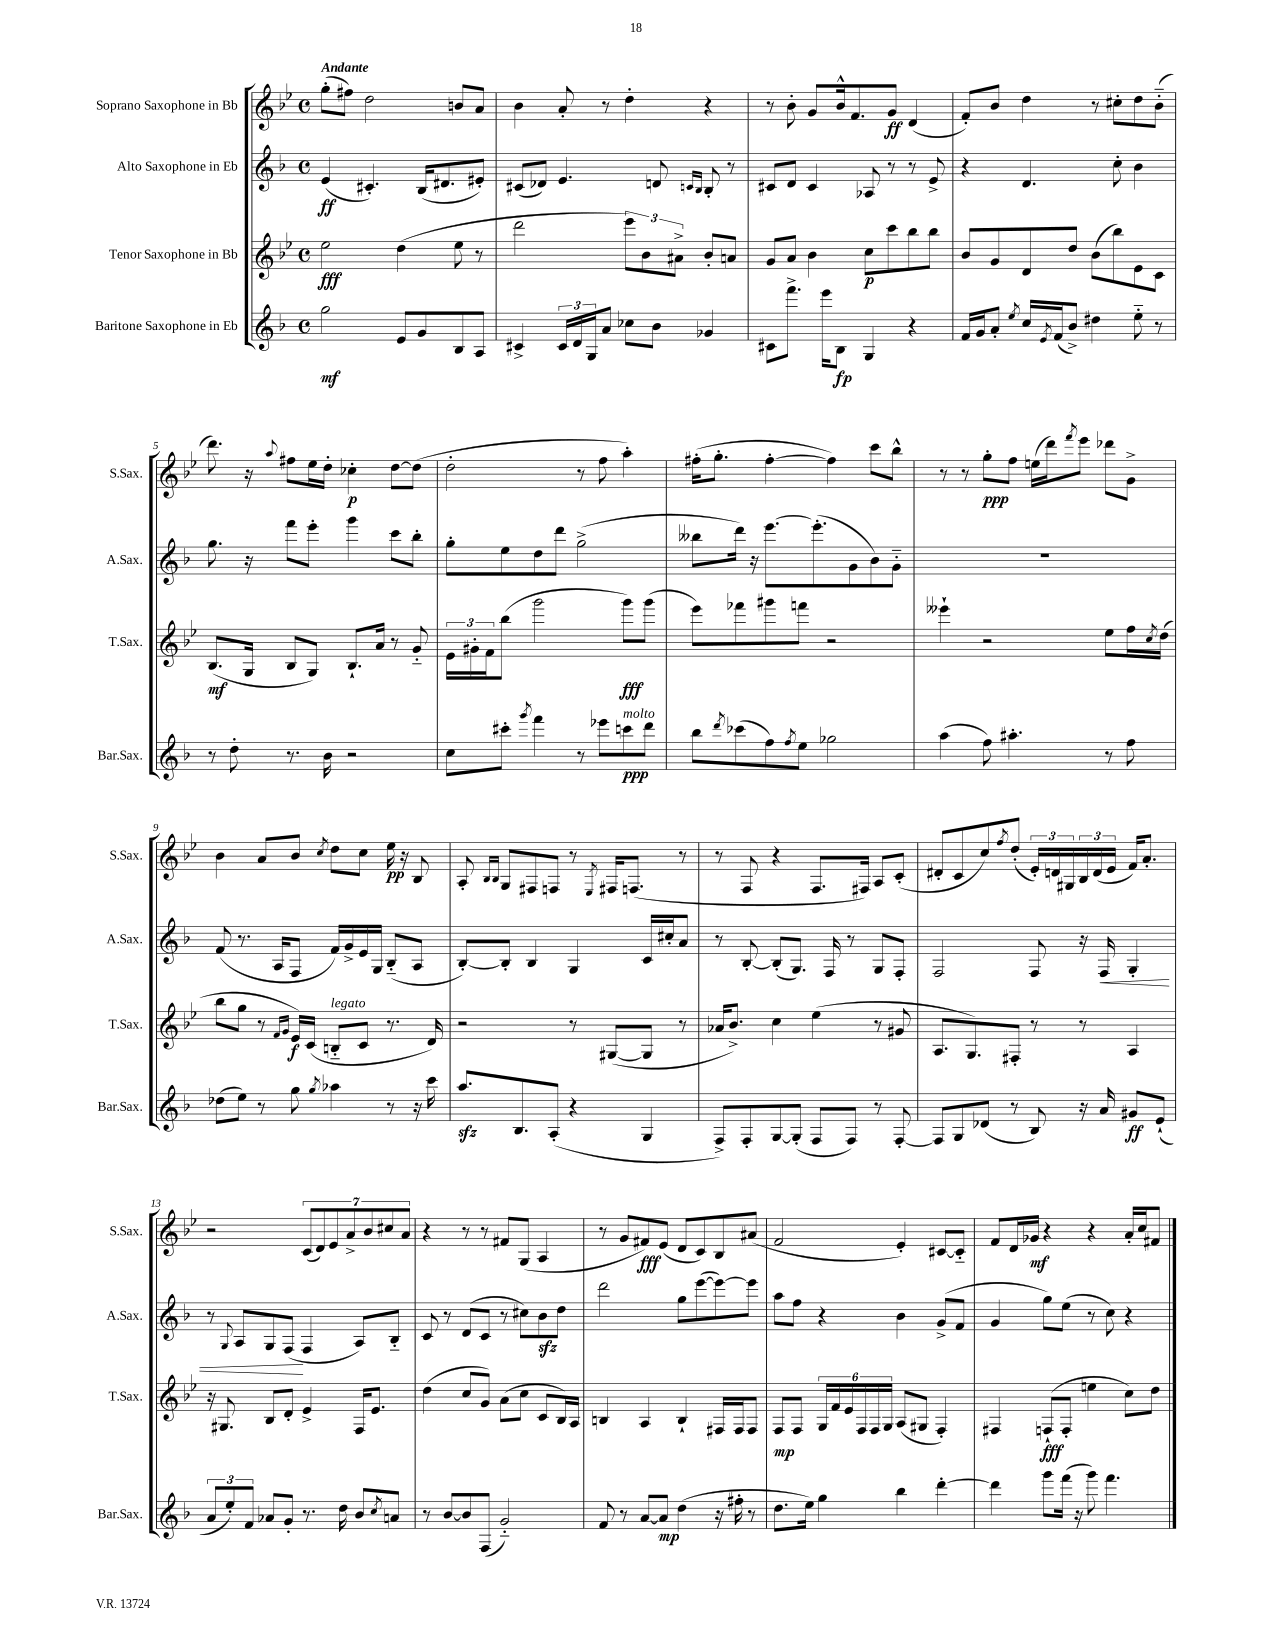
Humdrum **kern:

**kern	**kern	**kern	**kern
*staff4	*staff3	*staff2	*staff1
*clefG2	*clefG2	*clefG2	*clefG2
*k[b-]	*k[b-e-]	*k[b-]	*k[b-e-]
*M4/4	*M4/4	*M4/4	*M4/4
*met(c)	*met(c)	*met(c)	*met(c)
2gg	2ee-	(4e	(8gg'
.	.	.	8ff#)
.	.	4.c#')	2dd
8e	(4dd	.	.
8g	.	(16B-	.
.	.	8.d#	.
8B-	8ee-	.	8b
8A	8r	8e#')	8a
=	=	=	=
4c#^	2ddd	(8c#	4b-
.	.	8d-)	.
24c#	.	4.e	8a'
24d	.	.	.
24G	.	.	.
8a	.	.	8r
8cc-	12eee-)	.	4dd'
.	12b-	.	.
8b-	.	8d	.
.	12a#^	.	.
.	.	16qqc	.
.	.	16qqB-	.
4g-	8b-'	8B-'	4r
.	8a	8r	.
=	=	=	=
8c#	8g	8c#	8r
8.fff^	8a	8d	8b-'
.	4b-	4c#	8g
16eee	.	.	.
8B-	.	.	16b-^^
.	.	.	8.f
4G	8cc	8A-	.
.	8ccc	8r	8g
4r	8bb-	8r	(4d
.	8bb-	8e^	.
=	=	=	=
16f	8b-	4r	8f')
16g	.	.	.
8a'	8g	.	8b-
8qee	.	.	.
16cc	8d	4.d	4dd
8qe	.	.	.
(16f	.	.	.
8b-^)	8dd	.	.
4dd#	(8b-	.	8r
.	8bb-)	8cc'	8cc#'
8ee'~	8e-	4b-	8dd
8r	8c	.	(8b-'~
=	=	=	=
8r	(8.B-	8.gg	8.ddd)
8dd'	.	.	.
.	16G	16r	16r
.	.	.	8qqaa
8.r	8B-	8fff	8ff#
.	8G)	8eee'	16ee-
16b-	.	.	16dd'
2r	8.B-`	4ggg	4cc-'
.	16a	.	.
.	8r	8ccc	[8dd
.	8g'~	8bb-'	(8dd]
=	=	=	=
8cc	24e-	8gg'	2dd'
.	24g#'	.	.
.	24f	.	.
8ccc#'	(8bb-	8ee	.
8qggg	.	.	.
4fff	2ggg	8dd	.
.	.	8ddd	.
8r	.	(2gg^	8r
8eee-	.	.	8ff
8ccc	8ggg)	.	4aa')
8ddd	(8ggg	.	.
=	=	=	=
8bb-	8eee-)	8bb--	(16ff#'
.	.	.	8.gg'
8qddd	.	.	.
(8ccc-	8fff-	16ddd)	.
.	.	16r	.
8ff)	8ggg#	[8.eee	[4ff#'
8qff	.	.	.
8ee	8fff	.	.
.	.	(8.eee']	.
2gg-	2r	.	4ff#])
.	.	8g	.
.	.	8b-)	8ccc
.	.	8g'~	8bb-^^
=	=	=	=
(4aa	4eee--`	1r	8r
.	.	.	8r
8ff)	2r	.	8gg'
4.aa#'	.	.	8ff
.	.	.	(16ee
.	.	.	16ddd)
.	.	.	8qfff
.	.	.	8eee-
8r	8ee-	.	8ddd-
8ff	16ff	.	8g^
.	8qcc	.	.
.	(16dd	.	.
=	=	=	=
(8dd-	8bb-	(8f	4b-
8ee)	8gg	8.r	.
8r	8r	.	8a
.	.	16A	.
.	16qqf	.	.
.	16qqg	.	.
8gg	16e-)	8F	8b-
.	(16c	.	.
8qgg	.	.	8qcc
4aa-	8B'~	16f)	8dd
.	.	16g^	.
.	8c	16e	8cc
.	.	16G	.
8r	8.r	(8B-'~	16ee-
.	.	.	16r
16r	.	8A	8B-
16ccc	16d)	.	.
=	=	=	=
8.aa	2r	[8B-')	8A'
.	.	.	16qqB-
.	.	.	16qqB-
.	.	8B-']	8G
8.B-	.	.	.
.	.	4B-	8F#
(8A'	.	.	8F
4r	8r	4G	8r
.	.	.	8qE-
.	([8G#	.	16F#
.	.	.	(8.F
4G	8G#]	16c	.
.	.	16cc#'	.
.	8r	8a	8r
=	=	=	=
8F^)	16a-	8r	8r
.	8.b-^)	.	.
8F'	.	[8B-'	8F
[8G	4cc	(8B-']	4r
(8G']	.	8.G)	.
8F	(4ee-	.	8.F
.	.	16F	.
8F)	.	8r	.
.	.	.	16F#)
8r	8r	8G	8A
[8F'	8g#	8F'	(8c'
=	=	=	=
8F]	8.A	2F	8d#'
8G	.	.	8c
.	8.G)	.	.
(8d-	.	.	8cc)
.	.	.	8qff
8r	8F#'	.	(8dd'
8B-)	8r	8F	24e-')
.	.	.	24d
.	.	.	24G#
16r	8r	16r	24B-
.	.	.	(24d
16a	.	16F	.
.	.	.	24e-
8g#	4A	4G'	16f)
.	.	.	8.a'
(8e`	.	.	.
=	=	=	=
12a	16r	8r	2r
.	8.G#	.	.
12ee')	.	.	.
.	.	8qqG	.
.	.	8A	.
12f	.	.	.
8a-	8B-	8G	.
8g'	8d'	(8F	.
8.r	4e-^	4F	(14c
.	.	.	14d)
.	.	.	14e-
16dd	.	.	.
.	.	.	14a^
8b-	16F	8A)	.
.	.	.	14b-
.	8.e-	.	.
.	.	.	14cc#
8qcc	.	.	.
8a	.	8B-'~	.
.	.	.	14a
=	=	=	=
8r	(4dd	8c	4r
[8b-	.	8r	.
8b-]	8cc	(8d	8r
(8F	8g)	8c	8r
2g'~)	(8a	8r	8f#
.	8cc	8cc#)	(8G
.	8c	8b-	4A
.	16B-)	8dd	.
.	16A	.	.
=	=	=	=
8f	4B	2ddd	8r
8r	.	.	8g
[8a	4A	.	8f#)
8a]	.	.	(8e-
(4dd	4B`	8gg	8d
.	.	([8eee	8c)
16r	16F#	8eee_)	8B-
16ff#'	16F#	.	.
8r	8F#	8eee]	(8a#
=	=	=	=
8.dd	8F	8aa	2f
.	8F	8ff	.
16ee)	.	.	.
4gg	24G	4r	.
.	24f	.	.
.	24e-	.	.
.	24F	.	.
.	24F	.	.
.	24G	.	.
4bb-	(8A	4b-	4e-')
.	8G#	.	.
[4ddd'	4F')	(8g^	[8c#
.	.	8f	8c#'~]
=	=	=	=
4ddd]	4F#	4g	8f
.	.	.	16d
.	.	.	16g-
8ggg	(8F`	8gg)	4r
(16fff	8F'	(8ee	.
16r	.	.	.
8ggg)	4ee	8r	4r
4.fff	.	8cc)	.
.	8cc)	4r	16a'
.	.	.	16cc
.	8dd	.	8f#
==	==	==	==
*-	*-	*-	*-
